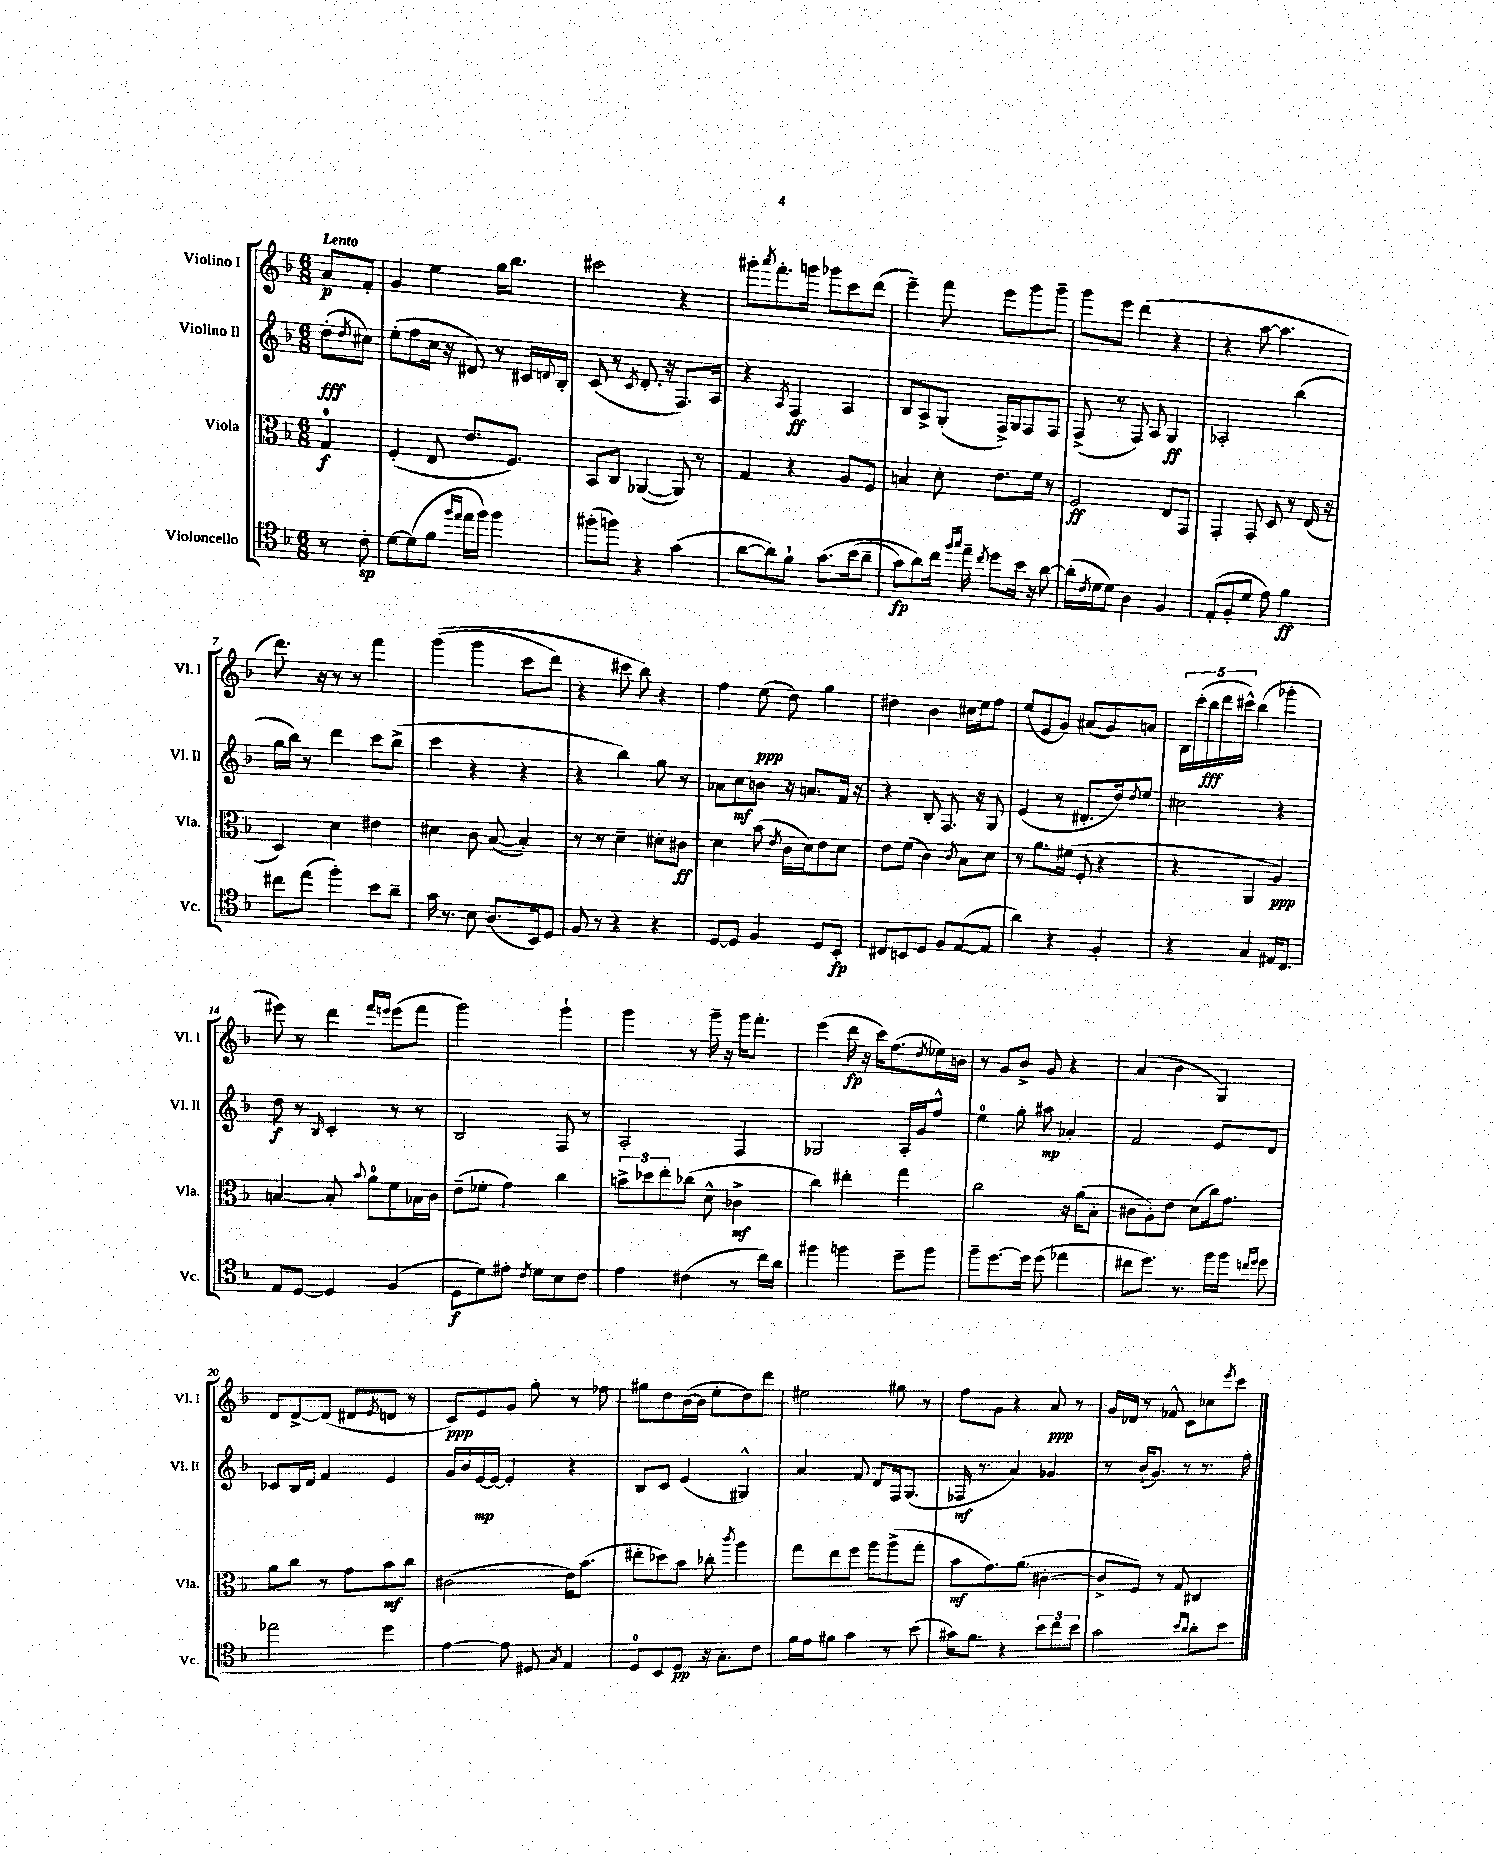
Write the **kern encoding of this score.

**kern	**dynam	**kern	**dynam	**kern	**dynam	**kern	**dynam
*part4	*part4	*part3	*part3	*part2	*part2	*part1	*part1
*staff4	*staff4	*staff3	*staff3	*staff2	*staff2	*staff1	*staff1
*I"Violoncello	*	*I"Viola	*	*I"Violino II	*	*I"Violino I	*
*I'Vc.	*	*I'Vla.	*	*I'Vl. II	*	*I'Vl. I	*
*clefC4	*	*clefC3	*	*clefG2	*	*clefG2	*
*k[b-]	*	*k[b-]	*	*k[b-]	*	*k[b-]	*
*M6/8	*	*M6/8	*	*M6/8	*	*M6/8	*
=	=	=	=	=	=	=	=
!	!	!	!	!	!	!LO:TX:a:B:t=Lento	!
8r	.	4G/	f	(8dd'\L	fff	8a/L	p
.	.	.	.	8qdd/	.	.	.
8c'\	sp	.	.	8cc#X\J)	.	8f'/J	.
=1	=1	=1	=1	=1	=1	=1	=1
[8d\L	.	(4F'/	.	(8ee'\L	.	4g/	.
(8d\]	.	.	.	8ff\	.	.	.
8f\J	.	8E/	.	16cc\Jk	.	4ee\	.
.	.	.	.	16r	.	.	.
16qqff/LL	.	.	.	.	.	.	.
16qqee/JJ	.	.	.	.	.	.	.
16ee\LL	.	8.e/L	.	8d#X/)	.	.	.
16ff\JJ)	.	.	.	.	.	.	.
4ff\	.	.	.	8r	.	16gg\KL	.
.	.	8.F/J)	.	.	.	8.bb-\J	.
.	.	.	.	16c#X/LL	.	.	.
.	.	.	.	8qqdn/	.	.	.
.	.	.	.	16B-'/JJ	.	.	.
=2	=2	=2	=2	=2	=2	=2	=2
(8ff#X'\L	.	8BB-/L	.	(8c/	.	2ccc#X\	.
8ffn\J)	.	8C/J	.	8r	.	.	.
.	.	.	.	8qc/	.	.	.
4r	.	([4AA-X/	.	8.d'/	.	.	.
.	.	.	.	16r	.	.	.
(4g\	.	8AA-/])	.	8.F/L)	.	4r	.
.	.	8r	.	.	.	.	.
.	.	.	.	16A/Jk	.	.	.
=3	=3	=3	=3	=3	=3	=3	=3
[8a\L	.	4G/	.	4r	.	8ggg#X'\L	.
.	.	.	.	.	.	8qaaa/	.
8a\])	.	.	.	.	.	8.fff'\	.
.	.	.	.	8qA/	.	.	.
8f`\J	.	4r	.	4F/	ff	.	.
.	.	.	.	.	.	16gggn\Jk	.
(8.g\L	.	.	.	.	.	8ggg-X\L	.
.	.	8A/L	.	4A/	.	8ccc\	.
(16b-\k	.	.	.	.	.	.	.
8a~\J	.	8F/J	.	.	.	(8ddd\J	.
=4	=4	=4	=4	=4	=4	=4	=4
8g\L)	fp	4Bn/	.	8B-/L	.	4eee~\)	.
8a\)	.	.	.	8A^/	.	.	.
16cc\Jk	.	8d'\	.	(8G'/J	.	8fff\	.
16qqff/LL	.	.	.	.	.	.	.
16qqgg/JJ	.	.	.	.	.	.	.
16ee~\	.	.	.	.	.	.	.
8qcc/	.	.	.	.	.	.	.
8dd\L	.	8.e\L	.	16F^/LL)	.	8eee\L	.
.	.	.	.	16G/J	.	.	.
16b-\Jk	.	.	.	8F/	.	8ggg\	.
16r	.	16f\Jk	.	.	.	.	.
[8a\	.	8r	.	8F/J	.	8ggg~\J	.
=5	=5	=5	=5	=5	=5	=5	=5
(16a'\LL]	.	2F/	ff	(8F^/	.	8ggg\L	.
8qc/	.	.	.	.	.	.	.
16d\J	.	.	.	.	.	.	.
8d\J)	.	.	.	8r	.	8eee\J	.
4A\	.	.	.	8F/)	.	(4ddd\	.
.	.	.	.	8A/	.	.	.
4F/	.	8E/L	.	4G/	ff	4r	.
.	.	8GG/J	.	.	.	.	.
=6	=6	=6	=6	=6	=6	=6	=6
(8E'/L	.	4GG'/	.	2A-X'/	.	4r	.
8F'/	.	.	.	.	.	.	.
8d/J	.	8GG'/	.	.	.	[8aa\	.
8e\)	.	8D/	.	.	.	4.aa\]	.
4f\	ff	8r	.	(4bb-\	.	.	.
.	.	(16E/	.	.	.	.	.
.	.	16r	.	.	.	.	.
!!LO:LB:g=z
=7	=7	=7	=7	=7	=7	=7	=7
8cc#X\L	.	4D/)	.	16gg\LL	.	8.ddd\)	.
.	.	.	.	16bb-\JJ)	.	.	.
(8ee\J	.	.	.	8r	.	.	.
.	.	.	.	.	.	16r	.
4ff'\)	.	4d\	.	4ddd\	.	8r	.
.	.	.	.	.	.	8r	.
8b-\L	.	4e#X\	.	8ccc\L	.	4fff\	.
8a~\J	.	.	.	(8bb-^\J	.	.	.
=8	=8	=8	=8	=8	=8	=8	=8
16g\	.	4d#X\	.	4ccc\	.	((4ggg\	.
8.r	.	.	.	.	.	.	.
8B-\	.	8c\	.	4r	.	4ggg\	.
(8.A/L	.	([8B-/	.	.	.	.	.
.	.	4B-'/])	.	4r	.	8ccc\L	.
16BB-/k)	.	.	.	.	.	.	.
8D/J	.	.	.	.	.	8ddd\J)	.
=9	=9	=9	=9	=9	=9	=9	=9
8F/	.	8r	.	4r	.	4r	.
8r	.	8r	.	.	.	.	.
4r	.	4d~\	.	4bb-\)	.	8ccc#X\	.
.	.	.	.	.	.	8bb-\)	.
4r	.	8d#X'\L	.	8gg\	.	4r	.
.	.	8c#X\J	ff	8r	.	.	.
=10	=10	=10	=10	=10	=10	=10	=10
[8D/L	.	4d\	.	8a-X\L	.	4ff\	.
8D/J]	.	.	.	8cc\	mf	.	.
4F/	.	(8b-\	.	8bn\J	.	(8ee\	ppp
.	.	8qe/	.	.	.	.	.
.	.	16c\LL	.	16r	.	8dd\)	.
.	.	16d\J)	.	8.an/L	.	.	.
8D/L	.	8e\	.	.	.	4gg\	.
8BB-'/J	fp	8d\J	.	16f/Jk	.	.	.
.	.	.	.	16r	.	.	.
=11	=11	=11	=11	=11	=11	=11	=11
8C#X/L	.	8e\L	.	4r	.	4dd#X\	.
8BBn/	.	(8f\J	.	.	.	.	.
8D/J	.	4c\)	.	8B-'/	.	4b-\	.
8F/L	.	.	.	8.F/	.	.	.
.	.	8qc/	.	.	.	.	.
([8E/	.	8B-\L	.	.	.	16cc#X\LL	.
.	.	.	.	16r	.	16ee\J	.
8E/J]	.	8d\J	.	8G/	.	8ff\J	.
=12	=12	=12	=12	=12	=12	=12	=12
4a\)	.	8r	.	(4e/	.	(8ee/L	.
.	.	8.a\L	.	.	.	8e/	.
4r	.	.	.	8r	.	8g/J)	.
.	.	(16f#X\Jk	.	.	.	.	.
.	.	8F'/	.	8.d#X'/L	.	(8a#X/L	.
4F'/	.	4r	.	.	.	8g/)	.
.	.	.	.	16dd/k)	.	.	.
.	.	.	.	8qdd/	.	.	.
.	.	.	.	8ee/J	.	8an/J	.
=13	=13	=13	=13	=13	=13	=13	=13
4r	.	4r	.	2cc#X\	.	20B-\LL	.
.	.	.	.	.	.	(20ccc'\	.
.	.	.	.	.	.	20bb-\	fff
.	.	.	.	.	.	20ddd\	.
.	.	.	.	.	.	20ccc#X^^\JJ)	.
4G/	.	4AA/	.	.	.	(4bb-\	.
16E#X/KL	.	4A/)	ppp	4r	.	4ggg-X'\	.
8.C/J	.	.	.	.	.	.	.
!!LO:LB:g=z
=14	=14	=14	=14	=14	=14	=14	=14
8E/L	.	[4Bn/	.	8dd\	f	8eee#X\)	.
[8D/J	.	.	.	8r	.	8r	.
.	.	.	.	16qqB-/	.	.	.
4D/]	.	8B'/]	.	4c'/	.	4ddd\	.
.	.	8qqb-/	.	.	.	.	.
.	.	8a\L	.	.	.	.	.
.	.	.	.	.	.	16qqfff/LL	.
.	.	.	.	.	.	16qqeeen/JJ	.
(4F/	.	8f\	.	8r	.	(8eee\L	.
.	.	16B-X\L	.	8r	.	8fff\J	.
.	.	16c\JJ	.	.	.	.	.
=15	=15	=15	=15	=15	=15	=15	=15
8D\L	f	(8e~\L	.	2B-/	.	2ggg\)	.
8d\)	.	8f-X'\J	.	.	.	.	.
8e#X'\J	.	4g\)	.	.	.	.	.
8qc/	.	.	.	.	.	.	.
8d\L	.	.	.	.	.	.	.
8B-\	.	4cc\	.	8F/	.	4ggg`\	.
8c\J	.	.	.	8r	.	.	.
=16	=16	=16	=16	=16	=16	=16	=16
4e\	.	12bn^\L	.	2A'/	.	4ggg\	.
.	.	12dd-X\	.	.	.	.	.
.	.	12ee'\	.	.	.	.	.
(4c#X\	.	(8cc-X\J	.	.	.	8r	.
.	.	8d^^\	.	.	.	16ggg~\	.
.	.	.	.	.	.	16r	.
8r	.	4c-X^\	mf	4F/	.	16ggg\KL	.
.	.	.	.	.	.	8.fff'\J	.
16cc\LL)	.	.	.	.	.	.	.
16a\JJ	.	.	.	.	.	.	.
=17	=17	=17	=17	=17	=17	=17	=17
4ff#X\	.	4cc\)	.	2G-X/	.	(4eee\	.
4ffn\	.	4ee#X'\	.	.	.	16ddd\	fp
.	.	.	.	.	.	16r	.
.	.	.	.	.	.	16ccc\KL)	.
.	.	.	.	.	.	(8.ff\	.
8dd~\L	.	4gg\	.	16A'/LL	.	.	.
.	.	.	.	16g/J	.	.	.
.	.	.	.	.	.	8qdd/	.
8ff\J	.	.	.	8ff^^/J	.	16ee-X\L)	.
.	.	.	.	.	.	16bn\JJ	.
=18	=18	=18	=18	=18	=18	=18	=18
8ff~\L	.	2cc\	.	4ee\	.	8r	.
[8.dd\	.	.	.	.	.	8g/L	.
.	.	.	.	8gg'\	.	8b-^/J	.
16dd\Jk]	.	.	.	.	.	.	.
(8dd\	.	.	.	8aa#X\	mp	8g/	.
4ee-X\	.	16r	.	4a-X'/	.	4r	.
.	.	(16a\KL	.	.	.	.	.
.	.	8B-'\J	.	.	.	.	.
=19	=19	=19	=19	=19	=19	=19	=19
8cc#X\L	.	8c#X\L	.	2f/	.	(4a/	.
8.dd\J)	.	8A'\)	.	.	.	.	.
.	.	8e\J	.	.	.	4b-\	.
8.r	.	.	.	.	.	.	.
.	.	(8d\L	.	.	.	.	.
16ff\LL	.	16cc\k)	.	8e/L	.	4G/)	.
16ff\JJ	.	8.g\J	.	.	.	.	.
16qqccn/LL	.	.	.	.	.	.	.
16qqdd/JJ	.	.	.	.	.	.	.
8dd\	.	.	.	8d/J	.	.	.
!!LO:LB:g=z
=20	=20	=20	=20	=20	=20	=20	=20
2ee-X\	.	8a\L	.	8c-X/L	.	8d/L	.
.	.	8cc\J	.	16B-/L	.	[8d^/	.
.	.	.	.	16d/JJ	.	.	.
.	.	8r	.	4f/	.	(8d/J]	.
.	.	8g\L	.	.	.	8d#X/L	.
.	.	.	.	.	.	8qe/	.
4dd\	.	8b-\	mf	4e/	.	8dn/J	.
.	.	8cc\J	.	.	.	8r	.
=21	=21	=21	=21	=21	=21	=21	=21
[4e\	.	(2c#X\	.	16g/LL	.	8c/L)	ppp
.	.	.	.	16b-/	.	.	.
.	.	.	.	[16e/	mp	8e/	.
.	.	.	.	16e/JJ_	.	.	.
8e\]	.	.	.	4e'/]	.	8g/J	.
8D#X/	.	.	.	.	.	8gg'\	.
8qG/	.	.	.	.	.	.	.
4E/	.	16e\KL)	.	4r	.	8r	.
.	.	(8.b-\J	.	.	.	.	.
.	.	.	.	.	.	8ff-X\	.
=22	=22	=22	=22	=22	=22	=22	=22
8D/L	.	8ee#X'\L	.	8B-/L	.	8gg#X\L	.
8BB-/	.	8dd-X\)	.	8c/J	.	8dd\	.
8D/J	pp	8b-\J	.	(4e/	.	([16b-\L	.
.	.	.	.	.	.	16b-\JJ]	.
16r	.	8cc-X'\	.	.	.	8ee'\L	.
8.G'\L	.	.	.	.	.	.	.
.	.	8qccc/	.	.	.	.	.
.	.	4aa\	.	4G#X^^/)	.	8dd\)	.
8c\J	.	.	.	.	.	8ddd\J	.
=23	=23	=23	=23	=23	=23	=23	=23
16f\LL	.	8gg\L	.	4a/	.	2ee#X\	.
16e\J	.	.	.	.	.	.	.
8f#X\J	.	8ee\	.	.	.	.	.
4g\	.	8ff\J	.	8f/	.	.	.
.	.	8aa\L	.	8d/L	.	.	.
8r	.	(8aa^\	.	16F/k	.	8gg#X\	.
.	.	.	.	(8.G/J	.	.	.
(8b-\	.	8gg'\J	.	.	.	8r	.
=24	=24	=24	=24	=24	=24	=24	=24
16g#X\KL)	.	8b-\L	mf	16F-X/	mf	8ff\L	.
8.f\J	.	.	.	8.r	.	.	.
.	.	8.g\)	.	.	.	8g\J	.
4r	.	.	.	4a/)	.	4r	.
.	.	(8.a\J	.	.	.	.	.
12b-\L	.	[4c#X'\	.	4g-X/	.	8a/	ppp
12cc\	.	.	.	.	.	.	.
.	.	.	.	.	.	8r	.
12b-\J	.	.	.	.	.	.	.
=25	=25	=25	=25	=25	=25	=25	=25
2g\	.	8c#^/L]	.	8r	.	16g/LL	.
.	.	.	.	.	.	16d-X/JJ	.
.	.	8F/J)	.	(16b-`/KL	.	8r	.
.	.	.	.	8.g/J)	.	.	.
.	.	8r	.	.	.	8f-X^^/	.
.	.	8G/	.	8r	.	8c\L	.
16qqb-/LL	.	.	.	.	.	.	.
16qqa/JJ	.	.	.	.	.	.	.
8a'\L	.	4C#X/	.	8.r	.	8cc-X\	.
.	.	.	.	.	.	8qeee/	.
8b-\J	.	.	.	.	.	8ccc\J	.
.	.	.	.	16ff'\	.	.	.
==	==	==	==	==	==	==	==
*-	*-	*-	*-	*-	*-	*-	*-
